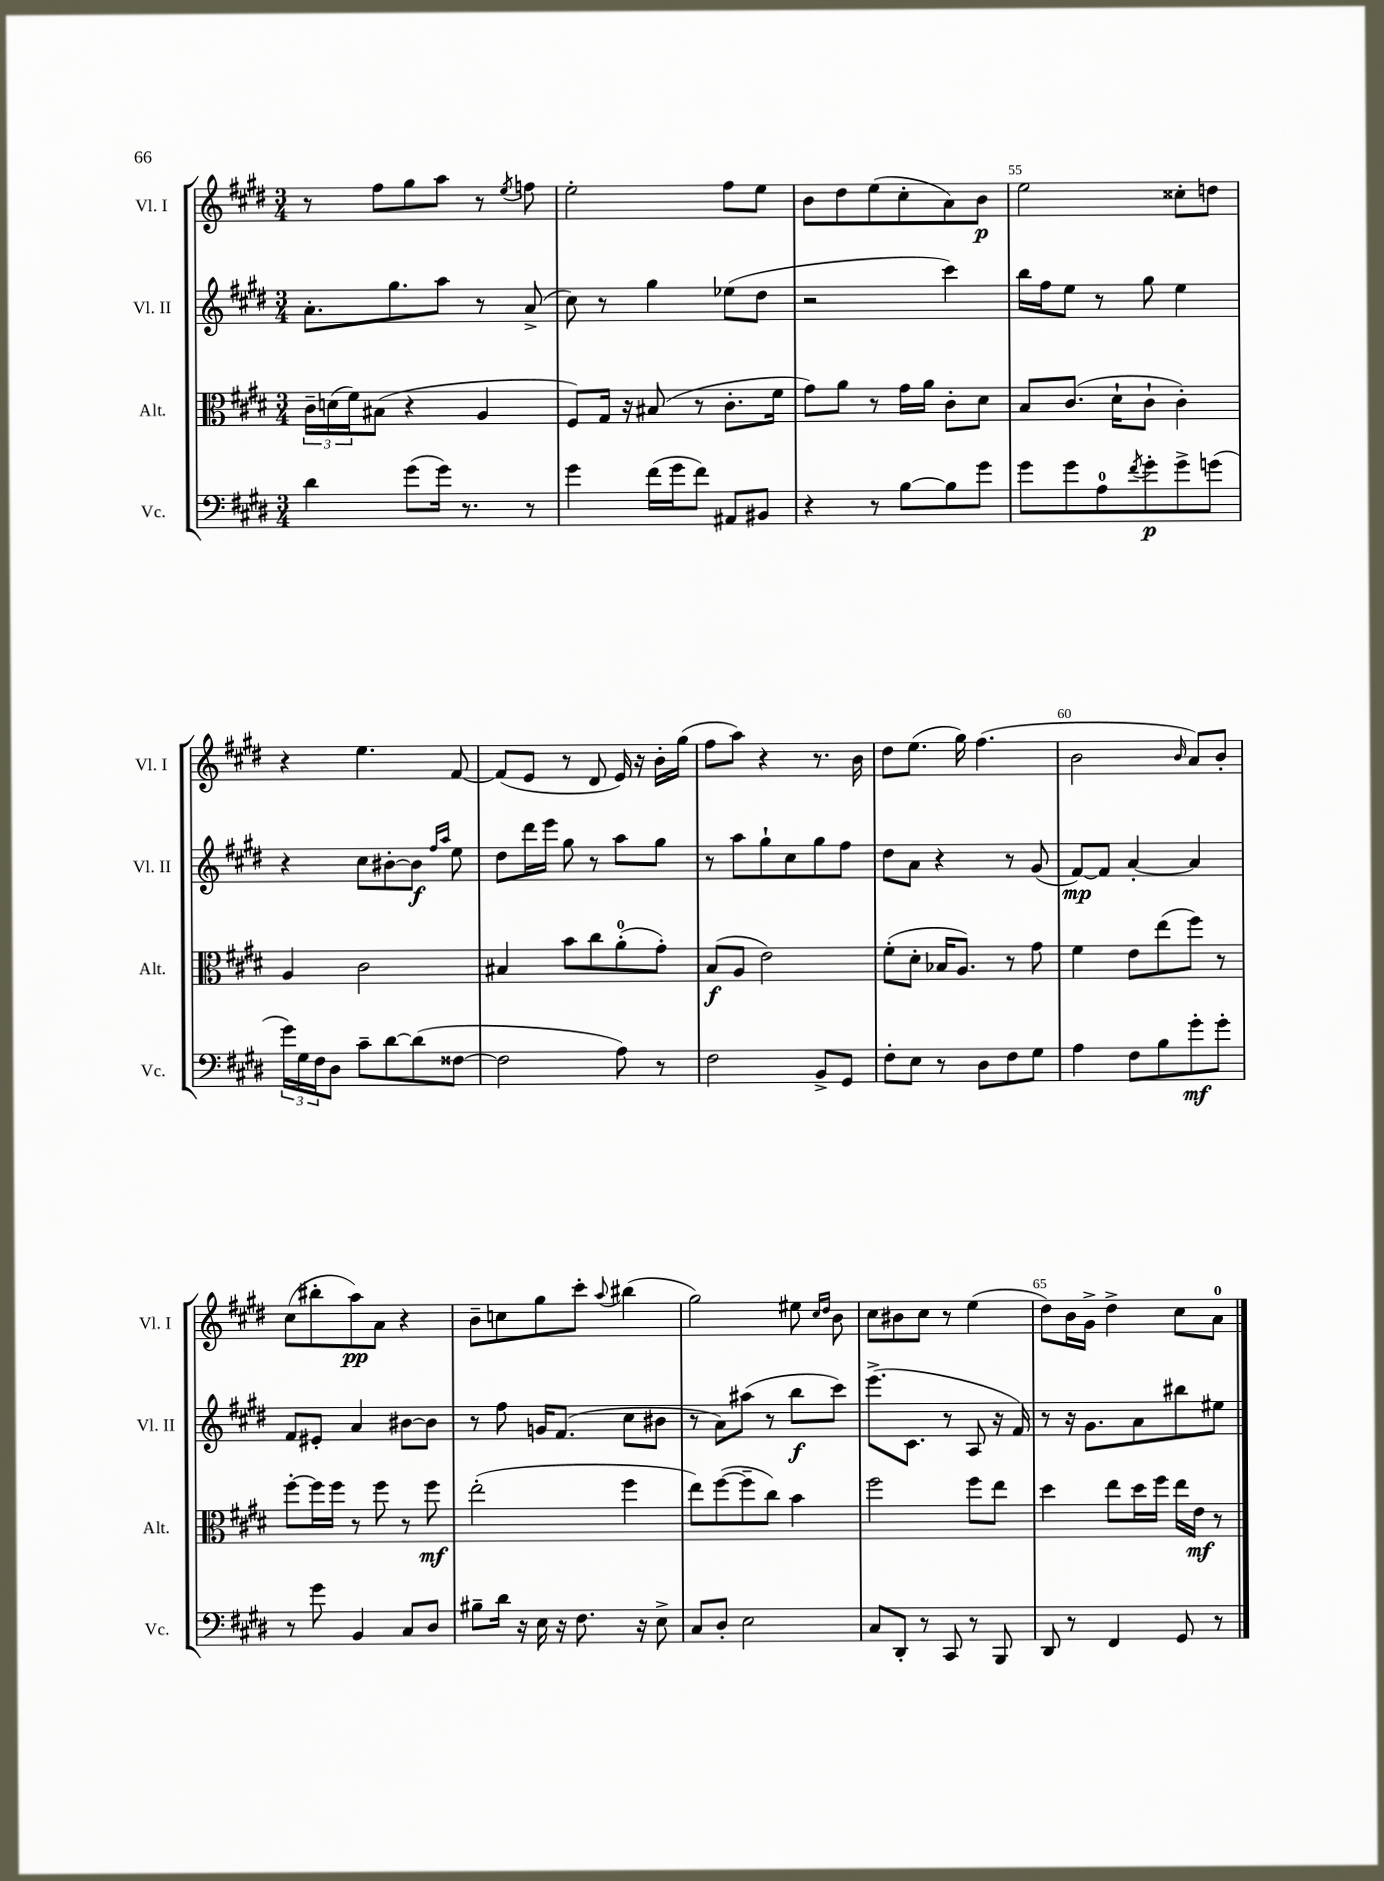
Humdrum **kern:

**kern	**dynam	**kern	**dynam	**kern	**dynam	**kern	**dynam
*part4	*part4	*part3	*part3	*part2	*part2	*part1	*part1
*staff4	*staff4	*staff3	*staff3	*staff2	*staff2	*staff1	*staff1
*I"Vc.	*	*I"Alt.	*	*I"Vl. II	*	*I"Vl. I	*
*I'Vc.	*	*I'Alt.	*	*I'Vl. II	*	*I'Vl. I	*
*clefF4	*	*clefC3	*	*clefG2	*	*clefG2	*
*k[f#c#g#d#]	*	*k[f#c#g#d#]	*	*k[f#c#g#d#]	*	*k[f#c#g#d#]	*
*M3/4	*	*M3/4	*	*M3/4	*	*M3/4	*
=52	=52	=52	=52	=52	=52	=52	=52
4d#\	.	24c#~\LL	.	8.a'\L	.	8r	.
.	.	(24dn\	.	.	.	.	.
.	.	24f#\J)	.	.	.	.	.
.	.	(8B#X\J	.	.	.	8ff#\L	.
.	.	.	.	8.gg#\	.	.	.
(8g#\L	.	4r	.	.	.	8gg#\	.
16g#\Jk)	.	.	.	8aa\J	.	8aa\J	.
8.r	.	.	.	.	.	.	.
.	.	4A/	.	8r	.	8r	.
.	.	.	.	.	.	8qee/	.
8r	.	.	.	(8a^/	.	8ffn\	.
=53	=53	=53	=53	=53	=53	=53	=53
4g#\	.	8F#/L)	.	8cc#\)	.	2ee'\	.
.	.	16G#/Jk	.	8r	.	.	.
.	.	16r	.	.	.	.	.
(16f#\LL	.	(8B#X/	.	4gg#\	.	.	.
16g#\J	.	.	.	.	.	.	.
8f#\J)	.	8r	.	.	.	.	.
8AA#X/L	.	8.c#'\L	.	(8ee-X\L	.	8ff#\L	.
8BB#X/J	.	.	.	8dd#\J	.	8ee\J	.
.	.	16f#\Jk	.	.	.	.	.
=54	=54	=54	=54	=54	=54	=54	=54
4r	.	8g#\L)	.	2r	.	8b\L	.
.	.	8a\J	.	.	.	8dd#\	.
8r	.	8r	.	.	.	(8ee\	.
[8B\L	.	16g#\LL	.	.	.	8cc#'\	.
.	.	16a\JJ	.	.	.	.	.
8B\]	.	8c#'\L	.	4ccc#\)	.	8a\)	.
8g#\J	.	8d#\J	.	.	.	8b\J	p
=55	=55	=55	=55	=55	=55	=55	=55
8g#\L	.	8B/L	.	16bb\LL	.	2ee\	.
.	.	.	.	16ff#\J	.	.	.
8g#\	.	(8.c#/J	.	8ee\J	.	.	.
8A\	.	.	.	8r	.	.	.
.	.	16d#`\KL	.	.	.	.	.
8qf#/	.	.	.	.	.	.	.
8g#'\	p	8c#`\J	.	8gg#\	.	.	.
8g#^\	.	4c#'\)	.	4ee\	.	8cc##X'\L	.
(8gn\J	.	.	.	.	.	8ddn\J	.
!!LO:LB:g=z
=56	=56	=56	=56	=56	=56	=56	=56
24g#\LL)	.	4A/	.	4r	.	4r	.
24G#\	.	.	.	.	.	.	.
24F#\J	.	.	.	.	.	.	.
8D#\J	.	.	.	.	.	.	.
8c#~\L	.	2c#\	.	8cc#\L	.	4.ee\	.
[8d#\	.	.	.	[8b#X'\	.	.	.
(8d#\]	.	.	.	8b#\J]	f	.	.
.	.	.	.	16qqff#/LL	.	.	.
.	.	.	.	16qqaa/JJ	.	.	.
[8F##X\J	.	.	.	8ee\	.	[8f#/	.
=57	=57	=57	=57	=57	=57	=57	=57
2F##\]	.	4B#X/	.	8dd#\L	.	(8f#/L]	.
.	.	.	.	16ddd#\L	.	8e/J	.
.	.	.	.	16eee\JJ	.	.	.
.	.	8b\L	.	8gg#\	.	8r	.
.	.	8cc#\	.	8r	.	8d#/	.
8A\)	.	(8a'\	.	8aa\L	.	16e/)	.
.	.	.	.	.	.	16r	.
8r	.	8g#'\J)	.	8gg#\J	.	16b'\LL	.
.	.	.	.	.	.	(16gg#\JJ	.
=58	=58	=58	=58	=58	=58	=58	=58
2F#\	.	(8B/L	f	8r	.	8ff#\L	.
.	.	8A/J	.	8aa\L	.	8aa\J)	.
.	.	2e\)	.	8gg#`\	.	4r	.
.	.	.	.	8cc#\	.	.	.
8BB^/L	.	.	.	8gg#\	.	8.r	.
8GG#/J	.	.	.	8ff#\J	.	.	.
.	.	.	.	.	.	16b\	.
=59	=59	=59	=59	=59	=59	=59	=59
8F#'\L	.	(8f#'\L	.	8dd#\L	.	8dd#\L	.
8E\J	.	8d#'\J	.	8a\J	.	(8.ee\J	.
8r	.	16B-X/KL	.	4r	.	.	.
.	.	8.A/J)	.	.	.	16gg#\)	.
8D#\L	.	.	.	.	.	(4.ff#\	.
8F#\	.	8r	.	8r	.	.	.
8G#\J	.	8g#\	.	(8g#/	.	.	.
=60	=60	=60	=60	=60	=60	=60	=60
4A\	.	4f#\	.	[8f#/L)	mp	2b\	.
.	.	.	.	8f#/J]	.	.	.
8F#\L	.	8e\L	.	[4a'/	.	.	.
8B\	.	(8ee\	.	.	.	.	.
.	.	.	.	.	.	16qqb/	.
8g#'\	mf	8ff#\J)	.	4a/]	.	8a/L)	.
8g#'\J	.	8r	.	.	.	8b'/J	.
!!LO:LB:g=z
=61	=61	=61	=61	=61	=61	=61	=61
8r	.	[8ff#'\L	.	8f#/L	.	(8cc#\L	.
8g#\	.	16ff#\L]	.	8e#X'/J	.	8bb#X'\	.
.	.	16ff#\JJ	.	.	.	.	.
4BB/	.	8r	.	4a/	.	8aa\)	pp
.	.	8ff#\	.	.	.	8a\J	.
8C#/L	.	8r	.	[8b#X\L	.	4r	.
8D#/J	.	8ff#\	mf	8b#\J]	.	.	.
=62	=62	=62	=62	=62	=62	=62	=62
8B#X~\L	.	(2ee'\	.	8r	.	8b~\L	.
16d#\Jk	.	.	.	8ff#\	.	8ccn\	.
16r	.	.	.	.	.	.	.
16E\	.	.	.	16gn/KL	.	8gg#\	.
16r	.	.	.	(8.f#/J	.	.	.
8.F#\	.	.	.	.	.	8ccc#'\J	.
.	.	.	.	.	.	8qqaa/	.
.	.	4ff#\	.	8cc#\L	.	(4bb#X\	.
16r	.	.	.	.	.	.	.
8E^\	.	.	.	8b#X\J	.	.	.
=63	=63	=63	=63	=63	=63	=63	=63
8C#/L	.	8ee\L)	.	8r	.	2gg#\)	.
8D#'/J	.	([8ff#\	.	8a\L)	.	.	.
2E\	.	8ff#~\]	.	(8aa#X\J	.	.	.
.	.	8cc#\J)	.	8r	.	.	.
.	.	4b\	.	8bb\L	f	8ee#X\	.
.	.	.	.	.	.	16qqcc#/LL	.
.	.	.	.	.	.	16qqdd#/JJ	.
.	.	.	.	8ccc#\J)	.	8b\	.
=64	=64	=64	=64	=64	=64	=64	=64
8C#/L	.	2ff#\	.	(8.eee^\L	.	8cc#\L	.
8DD#'/J	.	.	.	.	.	8b#X\	.
.	.	.	.	8.c#\J	.	.	.
8r	.	.	.	.	.	8cc#\J	.
8CC#/	.	.	.	8r	.	8r	.
8r	.	8ff#\L	.	8A/	.	(4ee\	.
8BBB/	.	8ee\J	.	16r	.	.	.
.	.	.	.	16f#/)	.	.	.
=65	=65	=65	=65	=65	=65	=65	=65
8DD#/	.	4dd#\	.	8r	.	8dd#\L)	.
8r	.	.	.	16r	.	16b\L	.
.	.	.	.	8.g#\L	.	16g#^\JJ	.
4FF#/	.	8ee\L	.	.	.	4dd#^\	.
.	.	16dd#\L	.	8a\	.	.	.
.	.	16ff#\JJ	.	.	.	.	.
8GG#/	.	16ee\LL	.	8bb#X\	.	8cc#\L	.
.	.	16e\JJ	mf	.	.	.	.
8r	.	8r	.	8ee#X\J	.	8a\J	.
==	==	==	==	==	==	==	==
*-	*-	*-	*-	*-	*-	*-	*-
